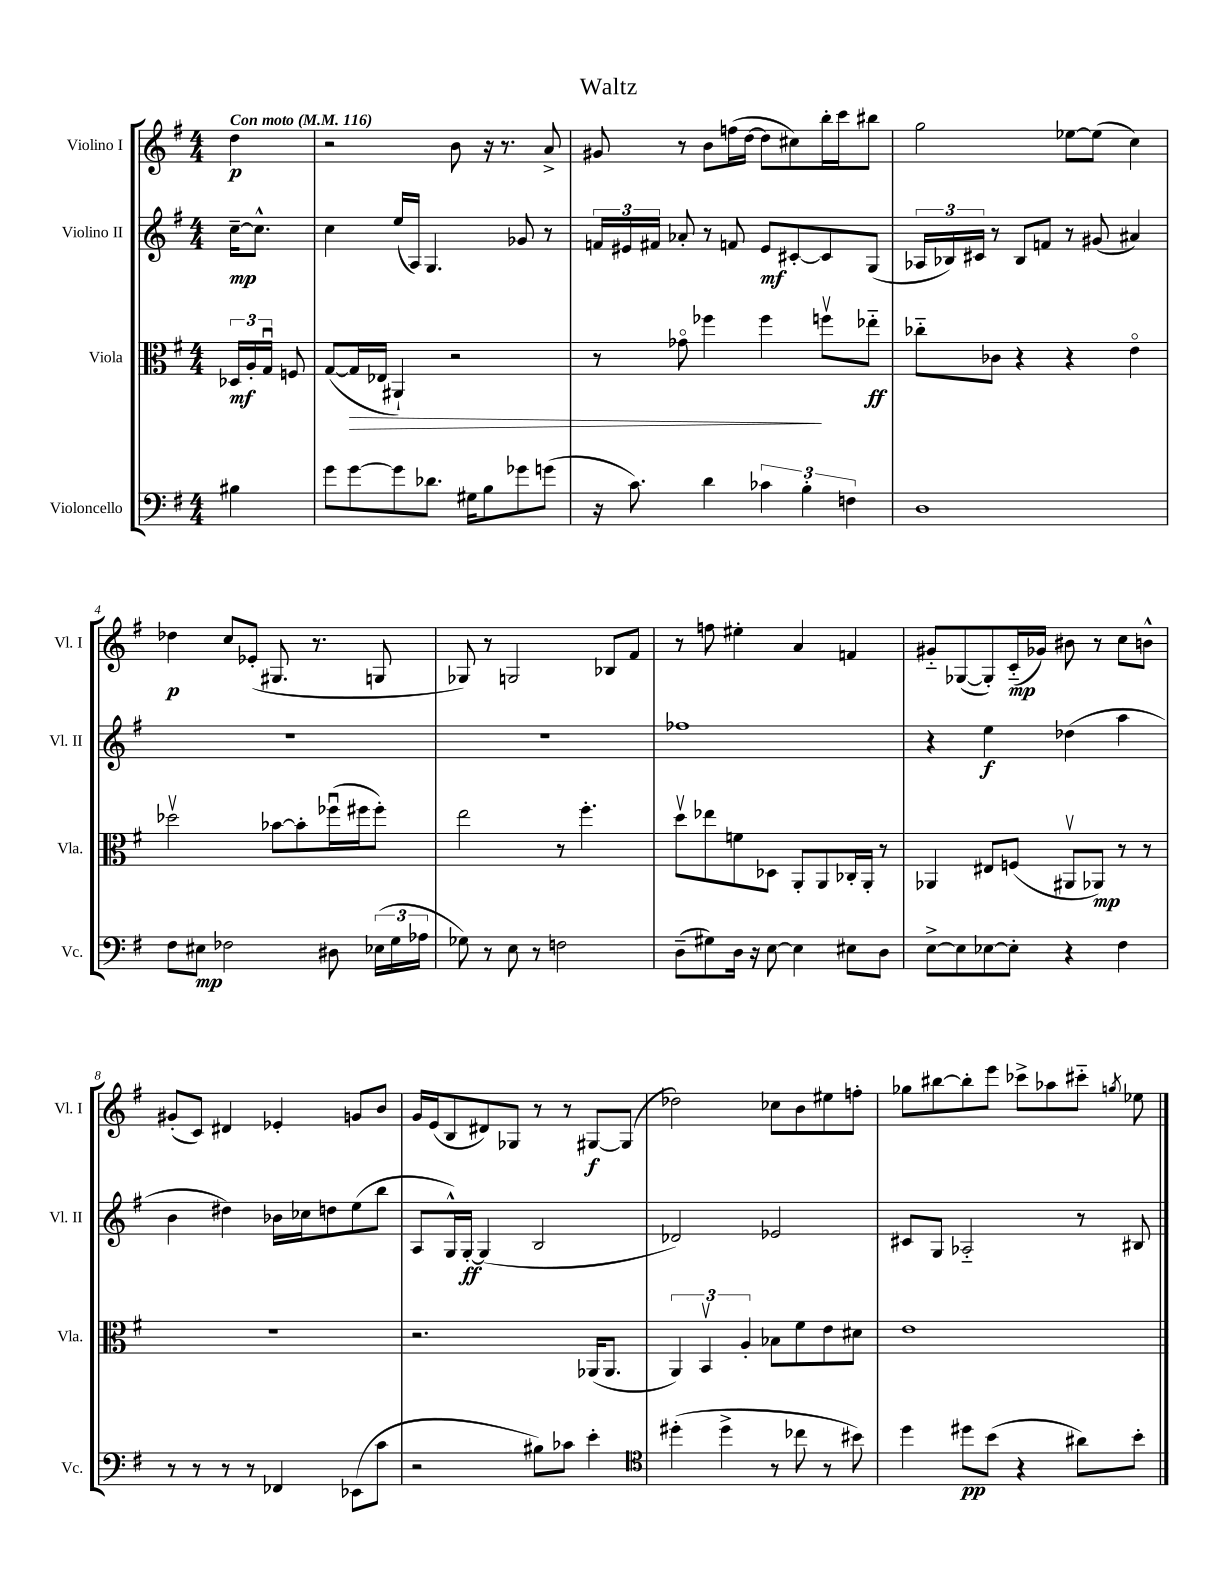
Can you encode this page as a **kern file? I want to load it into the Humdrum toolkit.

**kern	**kern	**kern	**kern
*staff4	*staff3	*staff2	*staff1
*clefF4	*clefC3	*clefG2	*clefG2
*k[f#]	*k[f#]	*k[f#]	*k[f#]
*M4/4	*M4/4	*M4/4	*M4/4
*MM116	*MM116	*MM116	*MM116
4B#	24D-	[16cc~	4dd
.	24A'	.	.
.	.	8.cc^^]	.
.	24Gu	.	.
.	8F	.	.
=	=	=	=
8g	([8G	4cc	2r
[8g	16G]	.	.
.	16E-	.	.
8g]	4AA#`)	(16ee	.
.	.	16A)	.
8.d-	.	4.G	.
.	2r	.	8b
16G#	.	.	.
8B	.	.	16r
.	.	.	8.r
8g-	.	8g-	.
(8g	.	8r	8a^
=	=	=	=
16r	8r	24f	8g#
.	.	24e#	.
8.c)	.	.	.
.	.	24f#	.
.	8g-o	8a-'	8r
4d	4ff-	8r	8b
.	.	8f	(16ff
.	.	.	[16dd
6c-	4ff-	8e#	8dd]
.	.	[8c#'	8cc#)
6B'	.	.	.
.	8ffv	8c#]	16bb'
.	.	.	16ccc
6F	.	.	.
.	8ee-'~	(8G	8bb#
=	=	=	=
1D	8cc-'~	24A-	2gg
.	.	24B-)	.
.	.	24c#	.
.	8c-	8r	.
.	4r	8B-	.
.	.	8f	.
.	4r	8r	[8ee-
.	.	(8g#	(8ee-]
.	4eo	4a#)	4cc)
=	=	=	=
8F#	2dd-v	1r	4dd-
8E#	.	.	.
2F-	.	.	8cc
.	.	.	(8e-'
.	[8b-	.	8.G#
.	8b-']	.	.
.	.	.	8.r
8D#	(16ff-u	.	.
.	16ff#	.	.
(24E-	8ff#')	.	8G
24G	.	.	.
24A-	.	.	.
=	=	=	=
8G-)	2ee	1r	8G-)
8r	.	.	8r
8E	.	.	2G
8r	.	.	.
2F	8r	.	.
.	4.ff#'	.	.
.	.	.	8B-
.	.	.	8f#
=	=	=	=
(8D~	8ddv	1ff-	8r
8G#)	8ee-	.	8ff
16D	8f	.	4ee#'
16r	.	.	.
[8E	8D-	.	.
4E]	8AA'	.	4a
.	8AA	.	.
8E#	16C-'	.	4f
.	16AA'	.	.
8D	8r	.	.
=	=	=	=
[8E^	4AA-	4r	8g#'~
8E]	.	.	([8G-
[8E-	8E#	4ee	8G-'])
8E-']	(8F	.	(16c'~
.	.	.	16g-)
4r	8AA#v	(4dd-	8b#
.	8AA-)	.	8r
4F#	8r	4aa	8cc
.	8r	.	8b^^
=	=	=	=
8r	1r	4b	(8g#'
8r	.	.	8c)
8r	.	4dd#)	4d#
8r	.	.	.
4FF-	.	16b-	4e-'
.	.	16cc-	.
.	.	8dd	.
(8EE-	.	(8ee	8g
8c	.	8bb	8b
=	=	=	=
2r	2.r	8A	16g
.	.	.	(16e
.	.	16G^^)	8B
.	.	[16G'	.
.	.	(4G]	8d#)
.	.	.	8G-
8B#)	.	2B	8r
8c-	.	.	8r
4e'	(16AA-	.	[8G#
.	8.AA-	.	.
.	.	.	(8G#]
=	=	=	=
*clefC4	*	*	*
(4dd#'	6AA)	2d-)	2dd-)
.	6BBv	.	.
4dd#^	.	.	.
.	6A'	.	.
8r	8B-	2e-	8cc-
8cc-	8f#	.	8b
8r	8e	.	8ee#
8b#)	8d#	.	8ff'
=	=	=	=
4dd	1e	8c#	8gg-
.	.	8G	[8bb#
8dd#	.	2A-'~	8bb#']
(8b	.	.	8eee
4r	.	.	8ccc-^
.	.	.	8aa-
8a#)	.	8r	8ccc#'~
.	.	.	8qgg
8b'	.	8B#	8ee-
==	==	==	==
*-	*-	*-	*-
